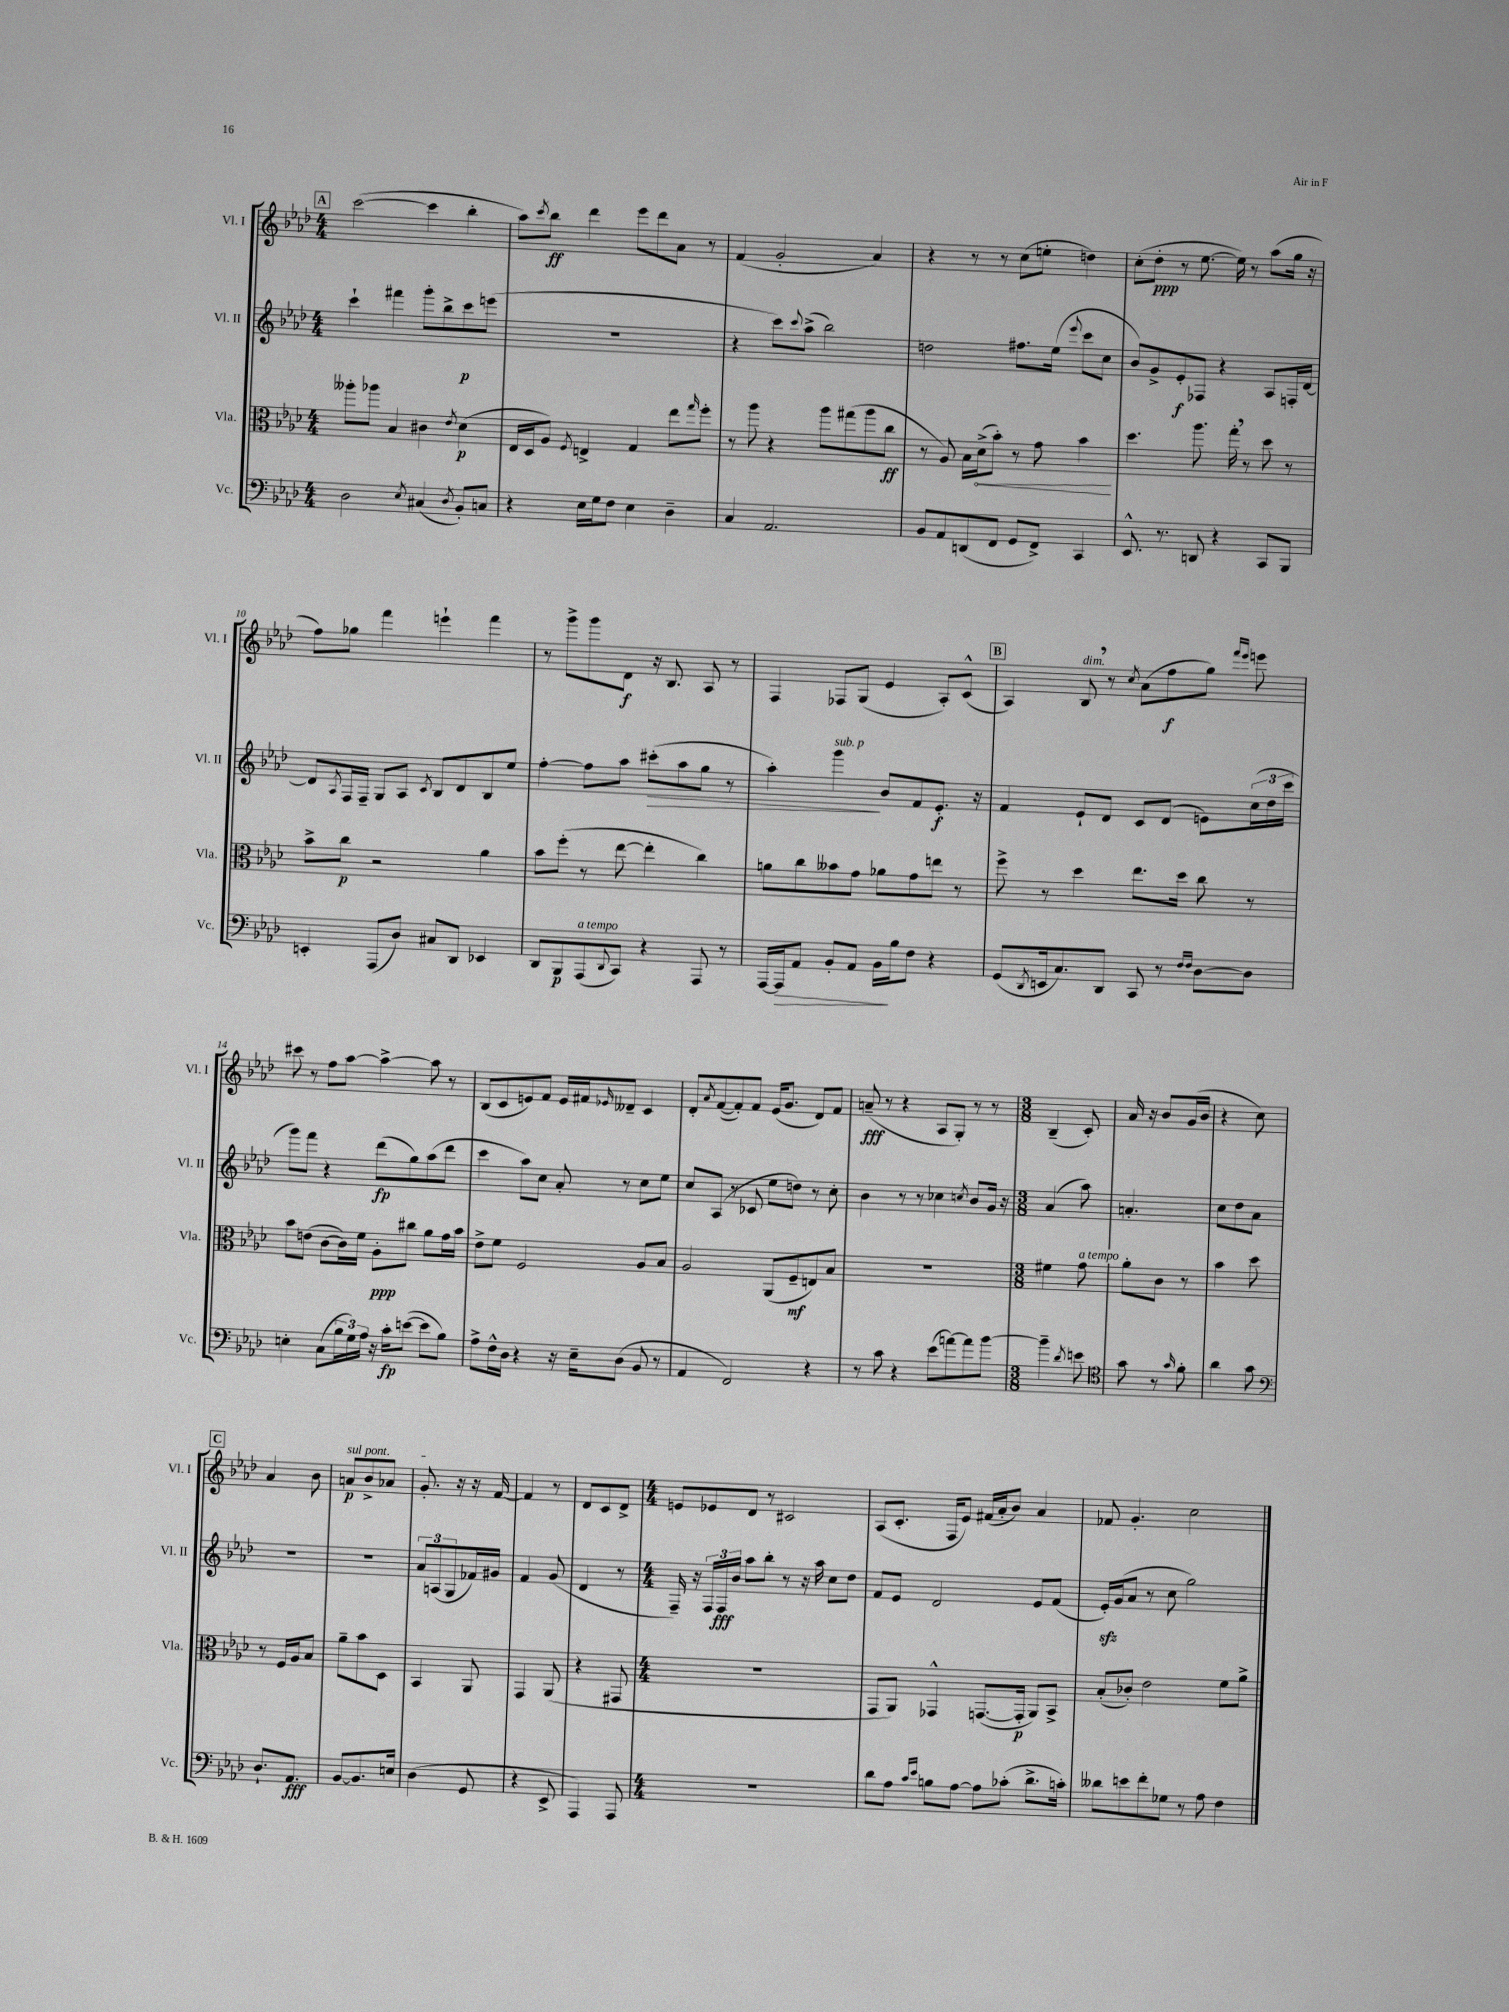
<<
\new StaffGroup <<
\new Staff = "s0" \with { instrumentName = "Vl. I" shortInstrumentName = "Vl. I" } {
    \clef treble \key aes \major \numericTimeSignature \time 4/4
    \mark \markup { \box "A" } c'''2~( c'''4 bes''4-. |
    aes''8) \acciaccatura { c'''8 } bes''8\ff des'''4 ees'''8 des'''8 aes'8 r8 |
    f'4( g'2-. aes'4) |
    r4 r8 r8 c''8( e''8-. d''4) |
    c''8-.( des''8-.\ppp r8 ees''8.~ ees''16) r8 aes''8( g''16 r16 |
    f''8) ges''8 f'''4 e'''4-! f'''4 |
    r8 g'''8-> g'''8 des'8\f r16 bes8. aes8 r8 |
    f4 fes8 g8( ees'4 aes8-.) c'8-^( |
    \mark \markup { \box "B" } aes4) bes8^\markup { \italic "dim." } \breathe r8 \acciaccatura { c''8 } aes'8( f''8\f g''8) \grace { f'''16 ees'''16 } e'''8 |
    cis'''8 r8 f''8 aes''8~ aes''4~-> aes''8 r8 |
    bes8( c'8 e'8) f'8 e'16 fis'16 \grace { ees'16 } deses'8-- c'4 |
    des'8-. \acciaccatura { aes'8 } f'8~( f'8-.) f'8 ees'16( g'8. des'8) f'8 |
    a'8--\fff( r8 r4 aes8 g8-.) r8 r8 |
    \numericTimeSignature \time 3/8 bes4--( c'8-.) |
    aes'16 r16 bes'8 g'16( bes'16 |
    r4 c''8) |
    \mark \markup { \box "C" } aes'4 bes'8 |
    \once \override TextSpanner.bound-details.left.text = \markup { \italic "sul pont." } a'8\p\startTextSpan bes'8-> aes'8 |
    g'8.-.\stopTextSpan r16 r16 f'16~ |
    f'4 r8 |
    des'8 c'8 des'8-> |
    \numericTimeSignature \time 4/4 e'8 ees'8 des'8 r8 cis'2 |
    aes8( c'8.-. f16 ees'8) fis'16( aes'16-. bes'8) aes'4 |
    fes'8 g'4.-. c''2 \bar "|." |
}
\new Staff = "s1" \with { instrumentName = "Vl. II" shortInstrumentName = "Vl. II" } {
    \clef treble \key aes \major \numericTimeSignature \time 4/4
    \mark \markup { \box "A" } c'''4-! fis'''4 g'''8-. bes''8-> c'''8\p e'''8( |
    R1 |
    r4 c'''8) \appoggiatura { c'''8 } aes''8->( bes''2) |
    d''2 fis''8. ees''16( \appoggiatura { ees'''8 } c'''8 c''8 |
    bes'8) g'8-> ees'8-.\f fes8 r4 aes8 f16-. des'16~ |
    des'8 \acciaccatura { aes8 } f16 f16-- g8 aes8 \acciaccatura { c'8 } bes8 des'8 bes8 ees''8 |
    f''4~-. f''8 aes''8 cis'''8-.\>( aes''8 g''8 r8 |
    aes''4-.) g'''4\!^\markup { \italic "sub. p" } bes'8 f'8 ees'8.-.\f r16 |
    \mark \markup { \box "B" } f'4 ees'8-! des'8 c'8 des'8( e'8) \tuplet 3/2 { c''16( des''16 c'''16 } |
    g'''8) f'''8 r4 des'''8\fp( g''8) aes''8( des'''8 |
    c'''4 aes''8) c''8 aes'8-. r8 c''8 ees''8 |
    c''8 aes8( r8 ces'8 ees''8 d''8) r8 c''8-. |
    bes'4 r8 r8 ces''4 \acciaccatura { c''8 } bes'8 g'16 r16 |
    \numericTimeSignature \time 3/8 aes'4( aes''8) |
    a'4.-. |
    c''8 des''8 aes'8 |
    \mark \markup { \box "C" } R4. |
    R4. |
    \tuplet 3/2 { aes'8 a8( g8 } fes'16) gis'16 |
    f'4 g'8( |
    des'4 r8 |
    \numericTimeSignature \time 4/4 f16--) r16 \tuplet 3/2 { f16 f16\fff bes'16 } aes''8 bes''8-. r8 r16 aes''16 c''8 des''8 |
    f'8 ees'8 des'2 ees'8 f'8( |
    ees'16-.\sfz) g'16( aes'8 r8 c''8 g''2) \bar "|." |
}
\new Staff = "s2" \with { instrumentName = "Vla." shortInstrumentName = "Vla." } {
    \clef alto \key aes \major \numericTimeSignature \time 4/4
    \mark \markup { \box "A" } aeses''8-. aes''8 bes4 cis'4 \acciaccatura { ees'8 } des'4\p( |
    ees16 des16 aes8) \acciaccatura { f8 } e4-> g4 ees''8 \grace { g''16 } f''8-. |
    r8 aes''8 r4 aes''8 gis''8( aes''8 c''8\ff |
    r8 aes8) bes16 \once \override Hairpin.circled-tip = ##t des'16->\<( bes'8-.) r8 g'8 bes'4\! |
    des''4. aes''8. g''16-. \breathe r8 des''8 r8 |
    bes'8-> c''8\p r2 aes'4 |
    bes'8 f''8-.( r8 ees''8~ ees''4-. c''4) |
    a'8 c''8 beses'8 g'8 aes'8 g'8 e''8 r8 |
    \mark \markup { \box "B" } f''8-> r8 des''4 ees''8. des''16 c''8 r8 |
    bes'8 e'8( c'8~ c'16) f'16 aes8-.\ppp cis''8 aes'8 g'16 bes'16 |
    ees'8-> f'8 f2 aes8 bes8 |
    aes2 aes,8( f8--\mf e8) bes8 |
    R1 |
    \numericTimeSignature \time 3/8 fis'4 g'8^\markup { \italic "a tempo" } |
    aes'8-. c'8 r8 |
    bes'4 des''8 |
    \mark \markup { \box "C" } r8 f16 aes16 bes8 |
    aes'8-- bes'8 des8 |
    bes,4 aes,8 |
    g,4 aes,8( |
    r4 gis,8 |
    \numericTimeSignature \time 4/4 R1 |
    g,8 aes,8) ges,4-^ g,8.~( g,16-.\p aes,8) bes,8-> |
    bes8-.( ces'8-.) ees'2 f'8 aes'8-> \bar "|." |
}
\new Staff = "s3" \with { instrumentName = "Vc." shortInstrumentName = "Vc." } {
    \clef bass \key aes \major \numericTimeSignature \time 4/4
    \mark \markup { \box "A" } des2 \acciaccatura { ees8 } cis4( \acciaccatura { des8 } bes,8-.) c8 |
    r4 ees16 g16 f8 ees4 des4-- |
    c4 aes,2. |
    bes,8 aes,8 d,8( f,8 g,8 f,8->) c,4 |
    ees,8.-^ r8. d,8 r4 c,8 bes,,8 |
    e,4-. aes,,8( des8) cis8 des,8 ees,4 |
    des,8 bes,,8\p aes,,8^\markup { \italic "a tempo" }( \appoggiatura { des,8 } c,8) r4 aes,,8 r8 |
    aes,,16~ aes,,16\> aes,8 bes,8-. aes,8 bes,16\! bes16 f8 r4 |
    \mark \markup { \box "B" } g,8( \acciaccatura { des,8 } e,16 c8.) des,8 c,8 r8 \grace { f16 f16 } des8~ des8 |
    e4-. c8( \tuplet 3/2 { bes16 g16) aes16 } r16 c'16-.\fp e'8~( e'8 bes8) |
    aes8-> f16-^ des16 r4 r16 ees16-- des8( bes,8 r8 |
    aes,4 f,2) r4 |
    r8 c'8 r4 ees'8( a'8~) a'8 bes'8~ |
    \numericTimeSignature \time 3/8 bes'4-- \acciaccatura { des'8 } e'8 |
    \clef tenor g'8 r8 \grace { g'16 } f'8-. |
    aes'4 g'8 |
    \mark \markup { \box "C" } \clef bass des8.-! aes,8.\fff |
    bes,8~ bes,8. e16 |
    des4( g,8 |
    r4 ees,8-> |
    aes,,4) aes,,8 |
    \numericTimeSignature \time 4/4 R1 |
    des'8 aes8 \grace { c'16 ees'16 } b8 aes8~ aes8 ces'8-.( des'8.-> c'16-.) |
    deses'8 e'8 f'8-. ges8 r8 aes8 f4 \bar "|." |
}
>>
>>
\layout { \context { \Score currentBarNumber = #5 } }
